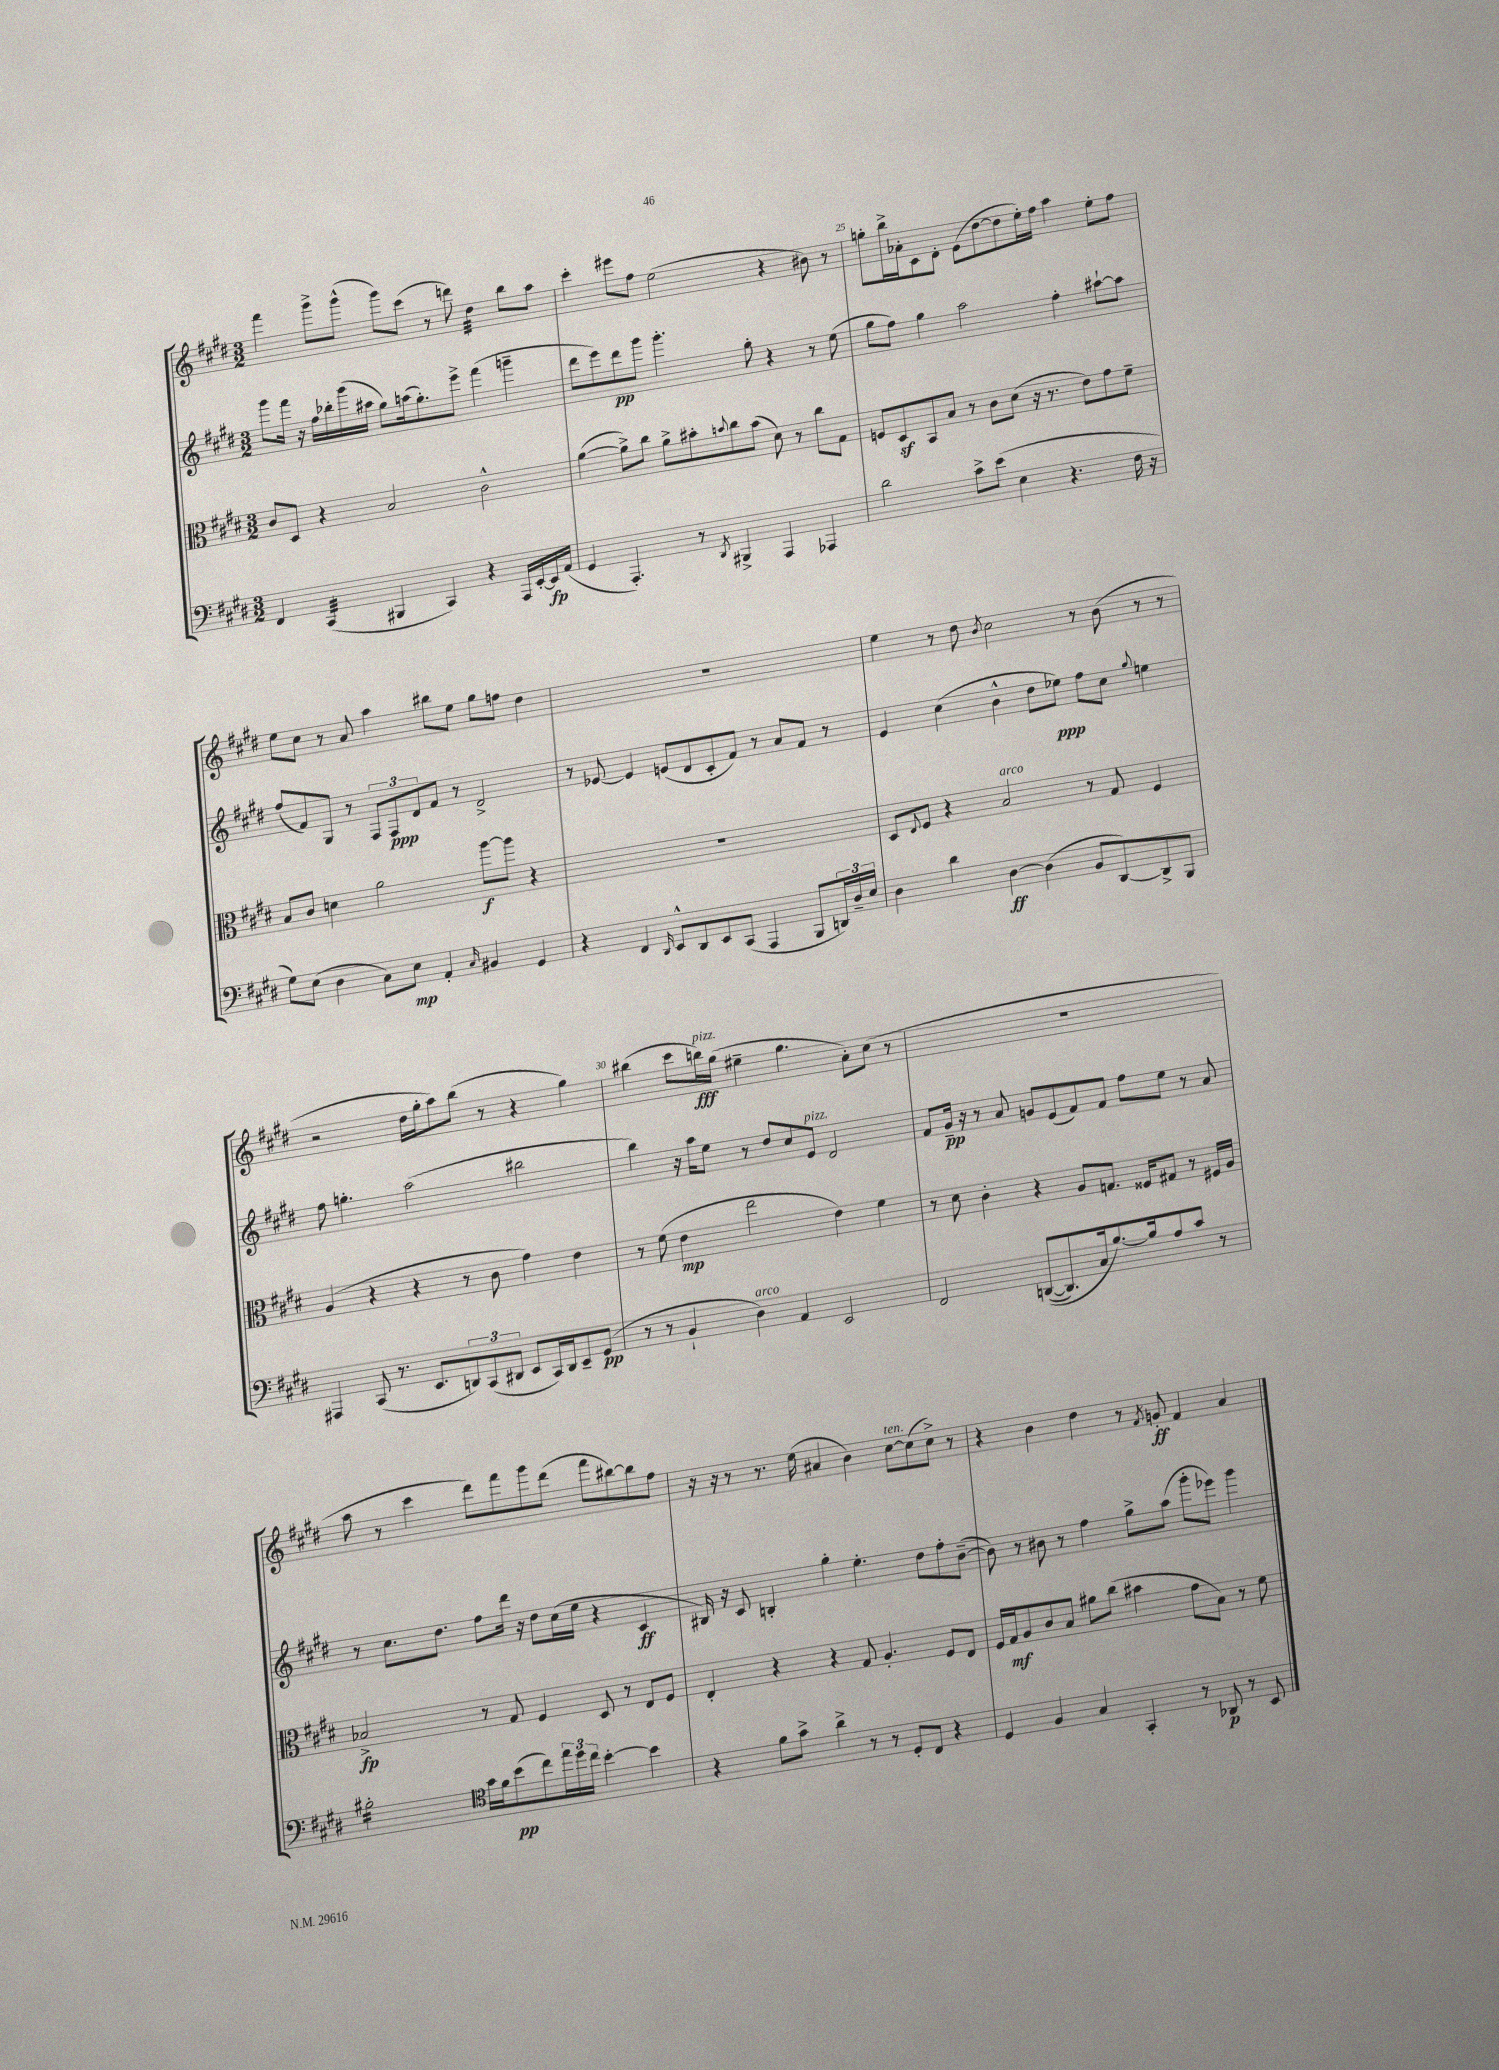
<<
\new StaffGroup <<
\new Staff = "s0" {
    \clef treble \key e \major \numericTimeSignature \time 3/2
    fis'''4 gis'''8-> gis'''8-^( gis'''8) cis'''8( r8 d'''8) dis''4:32 b''8 a''8 |
    cis'''4-. eis'''8 fis''8 e''2( r4 bis'8) r8 |
    g''8-. b''16-> aes'16-. cis'8 dis'8-. e'8( dis''8~ dis''8 e''16-.) fis''16 a''4 e''8-. fis''8 |
    e''8 cis''8 r8 a'8 a''4 bis''8 e''8 gis''8 f''8 dis''4 |
    R1. |
    e''4 r8 dis''8 \acciaccatura { b'8 } cis''2 r8 b'8( r8 r8 |
    r2 dis''16 gis''16-. a''8) b''8( r8 r4 gis''4) |
    bis''4( cis'''8 b''16\fff^\markup { \italic "pizz." }) gis''16( eis''4-- gis''4. a'8-.) cis''8( r8 |
    R1. |
    a''8 r8 cis'''4 dis'''8) fis'''8 gis'''8 dis'''8( fis'''8 bis''8~) bis''8 fis''8 |
    r16 r16 r8 r8. e''16( ais'4 b'4) cis''8~^\markup { \italic "ten." } cis''8( cis''8->) r8 |
    r4 b'4 dis''4 r8 \acciaccatura { fis'8 } g'8-.\ff fis'4 a'4 \bar "|." |
}
\new Staff = "s1" {
    \clef treble \key e \major \numericTimeSignature \time 3/2
    gis'''8 fis'''16 r16 fis''16 bes''16-. gis'''16( ais''16 gis''8) a''16( gis''8.-.) e'''8-> fis'''4( g'''4-- |
    dis'''8 e'''8) dis'''8\pp gis'''8 gis'''4.-. gis''8-. r4 r8 e''8( |
    gis''8 fis''8) gis''4 a''2 fis''4-. ais''8~-! ais''8 |
    fis''8( fis'8) gis8 r8 \tuplet 3/2 { fis8 fis8\ppp dis'8 } fis'8 r8 dis'2-> |
    r8 ees'8~ ees'4 e'8( dis'8 cis'8-. fis'8) r8 a'8 fis'8 r8 |
    e'4 cis''4( b'4-^ dis''8 ees''8\ppp) fis''8 cis''8 \appoggiatura { gis''8 } e''4 |
    fis''8 g''4.-. a''2( bis''2 |
    b''4) r16 a''16 e''8 r8 dis''8 cis''8 e'8^\markup { \italic "pizz." } dis'2 |
    fis'8 gis'16--\pp r16 r8 a'8 g'8 e'8( fis'8) fis'8 fis''8 e''8 r8 a'8 |
    r8 cis''8. dis''8. fis''8 dis'''16 r16 dis''8 cis''16( e''16 r4 cis'4\ff |
    bis16) r16 cis'8 b4-. gis''4-. e''4.-. dis''8 fis''8-. b'8~--( |
    b'8) r8 bis'8 r8 fis''4 gis''8-> a''8( gis'''8-. ees'''8) gis'''4 \bar "|." |
}
\new Staff = "s2" {
    \clef alto \key e \major \numericTimeSignature \time 3/2
    cis'8 dis8 r4 b2 cis'2-^ |
    a'4~( a'8->) cis''8 a'8-> bis'8-. \appoggiatura { b'8 } cis''8 b'8( dis'8) r8 cis''8 gis8 |
    f8 dis8\sf b,8 b8 r8 cis'8 dis'8( r16 r8. e'8) gis'8 fis'8-- |
    b8 cis'8 d'4 a'2 a''8~\f a''8 r4 |
    R1. |
    dis8 \appoggiatura { e8 } fis8 r4 b2^\markup { \italic "arco" } r8 gis8 fis4 |
    a4( r4 r4 r8 cis'8 gis'4) e'4 |
    r8 fis'8( e'4\mp e''2 e'4) fis'4 |
    r8 dis'8 cis'4-. r4 a8 g8. fisis16 gis8 r8 fis16 a16 |
    bes2->\fp r8 gis8 fis4 dis8 r8 e8 fis8 |
    e4-. r4 r4 gis8 a4.-. fis8 e8 |
    fis16 gis16\mf a8 cis'8 b8 ais'8 cis''8( bis'4 gis'8 b8) r8 fis'8 \bar "|." |
}
\new Staff = "s3" {
    \clef bass \key e \major \numericTimeSignature \time 3/2
    fis,4 cis,4:32( bis,,4 cis,4) r4 a,,16 e,16~-. e,16\fp a,16( |
    gis,4 a,,4.-.) r8 \acciaccatura { dis,8 } bis,,4-> a,,4 aes,,4 |
    dis'2 cis'8-> e'8( e4 r4. fis16 r16 |
    gis8) e8( dis4 cis8) e8\mp a,4-. \grace { cis16 } bis,4 gis,4 |
    r4 fis,4 \grace { dis,16 } e,8-^ dis,8 e,8 cis,8( a,,4 b,,8 \tuplet 3/2 { d,16) dis16-- e16 } |
    dis4 dis'4 dis4~\ff dis4( b,8 dis,8~) dis,8-> b,,8 |
    ais,,4 cis,8( r8. e,8. \tuplet 3/2 { d,8) cis,8( dis,8 } e,8 cis,16) dis,16 e,8-- gis,8\pp( |
    r8 r8 b,4-! dis4^\markup { \italic "arco" }) a,4 e,2 |
    fis,2 d,8~(\( d,8.) cis16 b8.~\) b16 a8 cis'8 r8 |
    bis2:16-. \clef tenor gis'16 fis'16 b'8\pp( cis''8) \tuplet 3/2 { e''16 dis''16 cis''16 } b'4~-. b'4 |
    r4 fis'8 gis'8-> a'4-> r8 r8 dis8-. cis8 r4 |
    dis4 fis4 gis4 gis,4-. r8 aes,8\p r8 b,8 \bar "|." |
}
>>
>>
\layout { \context { \Score currentBarNumber = #23 \override BarNumber.break-visibility = ##(#f #t #t) barNumberVisibility = #(every-nth-bar-number-visible 5) } }
